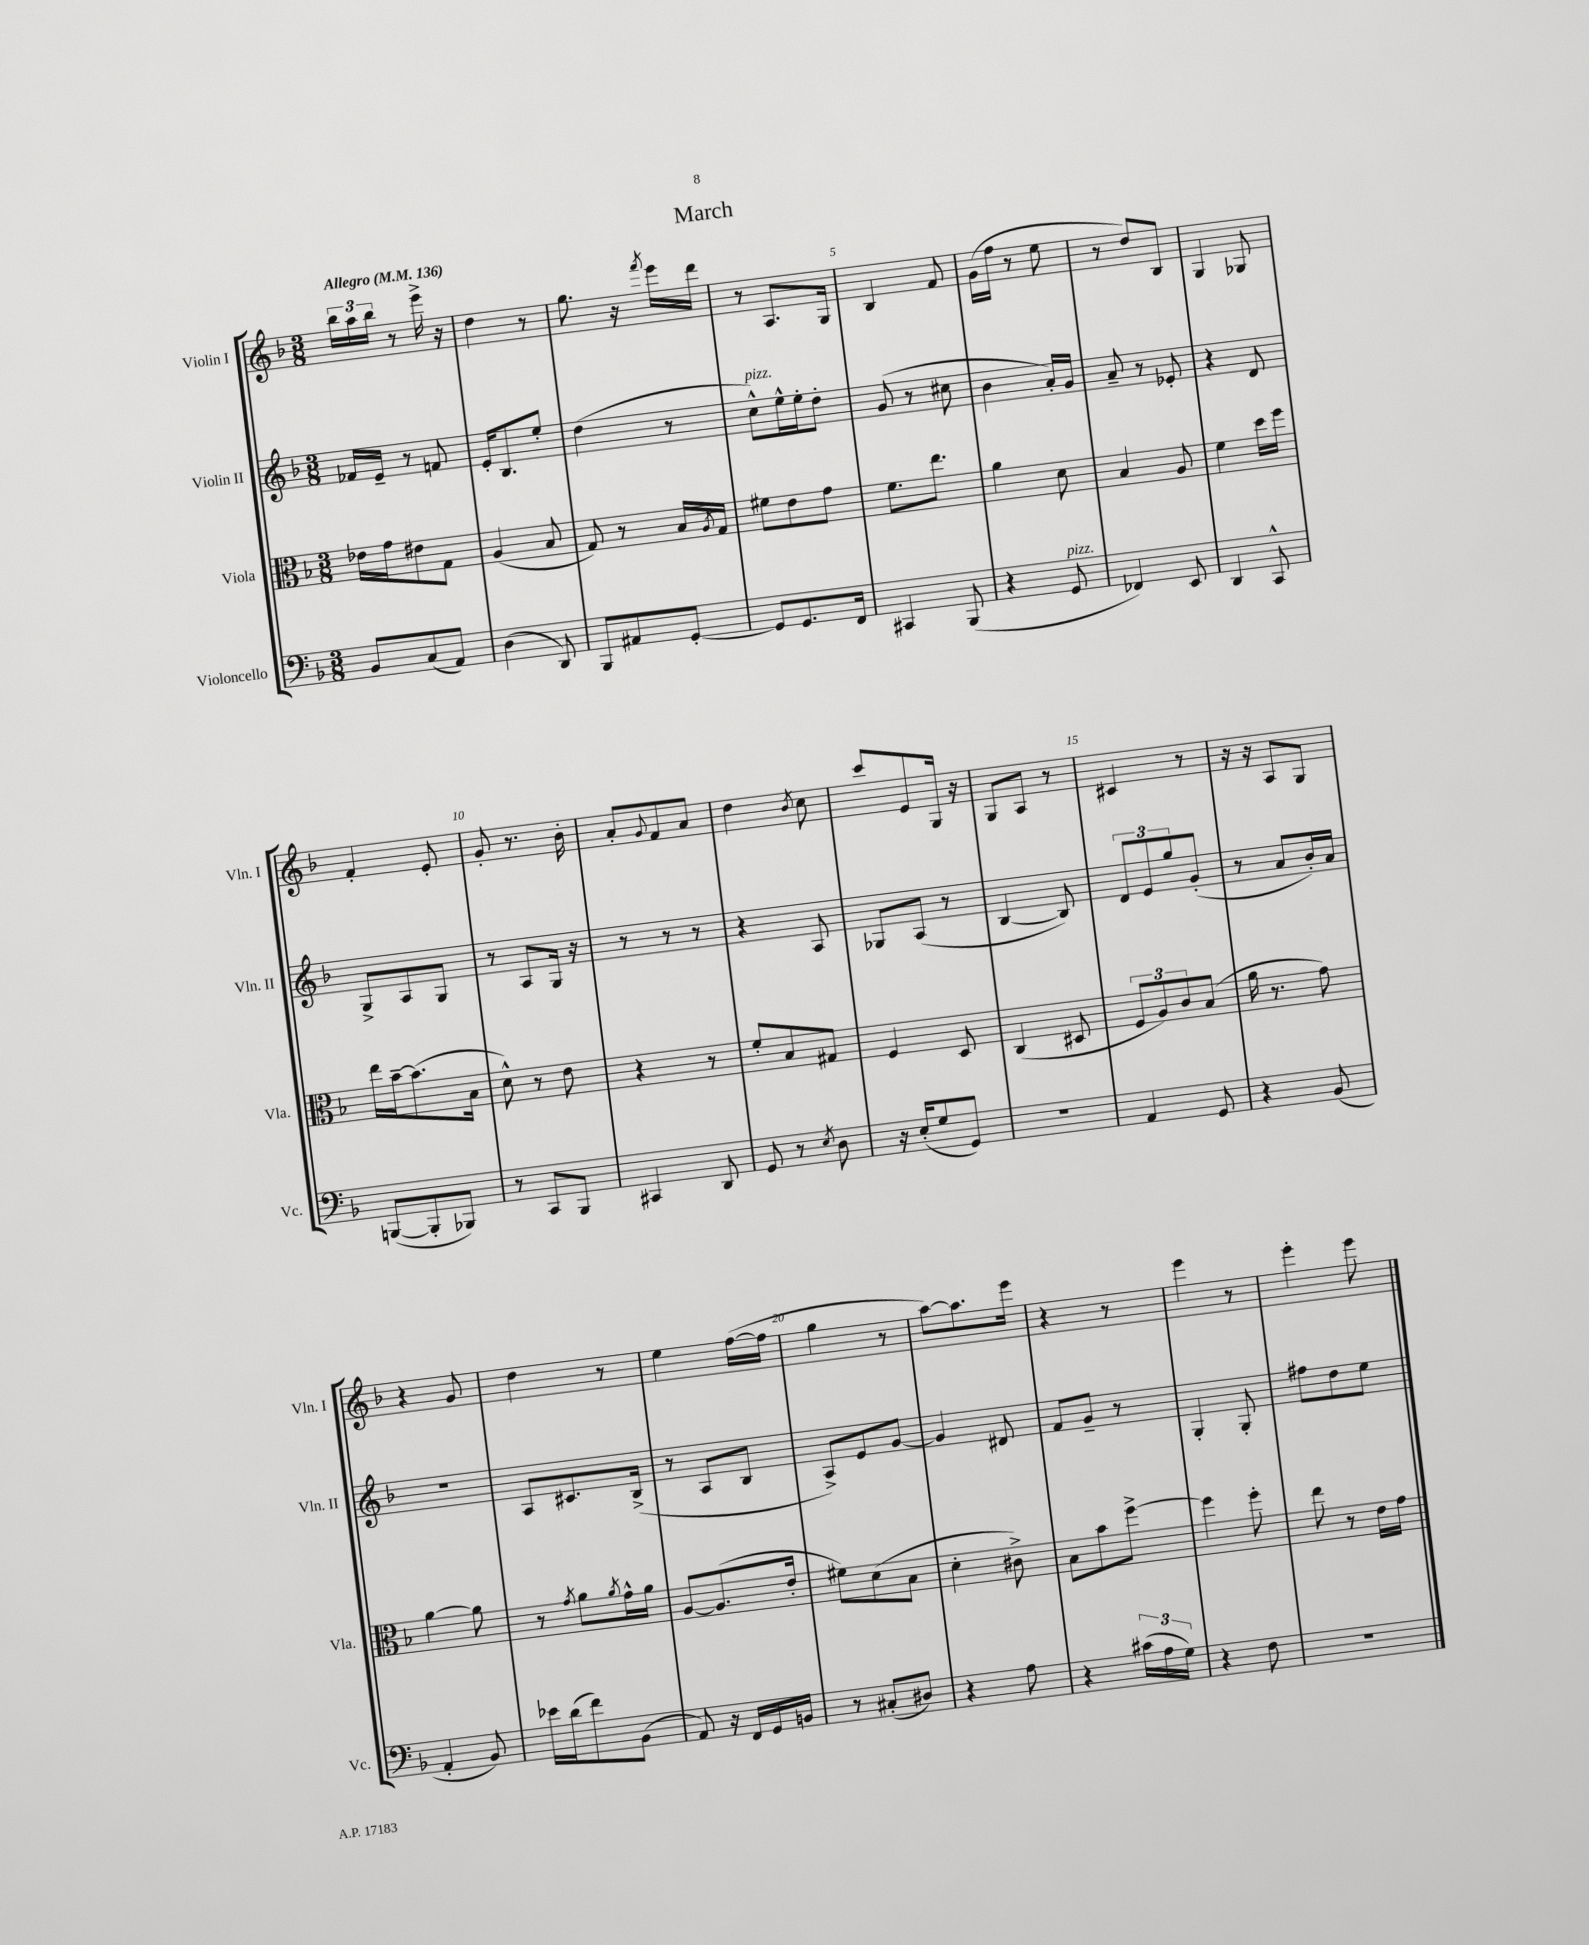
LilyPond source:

\header { title = "March" }
<<
\new StaffGroup <<
\new Staff = "s0" \with { instrumentName = "Violin I" shortInstrumentName = "Vln. I" } {
    \clef treble \key f \major \numericTimeSignature \time 3/8 \tempo "Allegro" 4 = 136
    \tuplet 3/2 { bes''16 a''16 bes''16 } r8 e'''16-> r16 |
    d''4 r8 |
    g''8. r16 \acciaccatura { f'''8 } e'''16 d'''16 |
    r8 a8. g16 |
    bes4 f'8 |
    g'16( f''16 r8 e''8 |
    r8 d''8) bes8 |
    g4 ges8 |
    f'4-. e'8-. |
    g'8-. r8. bes'16-. |
    a'8-. \appoggiatura { g'8 } f'8 a'8 |
    d''4 \acciaccatura { bes'8 } c''8 |
    c'''8 e'8 g16 r16 |
    g8 a8 r8 |
    cis'4 r8 |
    r16 r16 a8 g8 |
    r4 g'8 |
    d''4 r8 |
    e''4 f''16~( f''16 |
    g''4 r8 |
    a''8~) a''8. e'''16 |
    r4 r8 |
    e'''4 r8 |
    e'''4-. e'''8 \bar "|." |
}
\new Staff = "s1" \with { instrumentName = "Violin II" shortInstrumentName = "Vln. II" } {
    \clef treble \key f \major \numericTimeSignature \time 3/8
    fes'16 e'16-- r8 f'8 |
    e'16-. bes8. e''8-. |
    d''4( r8 |
    c''8-^^\markup { \italic "pizz." }) e''16-^ e''16-. d''8-. |
    g'8( r8 cis''8 |
    bes'4 a'16-.) g'16 |
    a'8-- r8 ees'8-. |
    r4 d'8 |
    g8-> a8 g8 |
    r8 a8 g16 r16 |
    r8 r8 r8 |
    r4 a8 |
    ges8 a8( r8 |
    bes4~ bes8) |
    \tuplet 3/2 { d'8 e'8 g''8 } g'8-.( |
    r8 a'8 bes'16-.) a'16 |
    R4. |
    a8 cis'8. bes16->( |
    r8 a8 bes8 |
    a8->) e'8 g'8~ |
    g'4 dis'8 |
    f'8 g'8-- r8 |
    g4-. g8-. |
    fis''8 d''8 e''8 \bar "|." |
}
\new Staff = "s2" \with { instrumentName = "Viola" shortInstrumentName = "Vla." } {
    \clef alto \key f \major \numericTimeSignature \time 3/8
    ees'16 g'16 eis'8 g8 |
    a4( bes8 |
    g8) r8 bes16 \acciaccatura { a8 } g16 |
    fis'8 e'8 g'8 |
    f'8. e''8. |
    a'4 d'8 |
    bes4 a8 |
    f'4 d''16 f''16 |
    e''16 bes'16~-- bes'8.( bes16 |
    d'8-^) r8 e'8 |
    r4 r8 |
    f'8-. bes8 gis8 |
    f4 d8 |
    c4( dis8 |
    \tuplet 3/2 { f8 a8) c'8 } bes8( |
    a'16 r8. g'8) |
    a'4~ a'8 |
    r8 \acciaccatura { g'8 } a'8 \acciaccatura { a'8 } g'16-^ a'16 |
    a8~ a8.( e'16-. |
    fis'8) d'8( bes8 |
    d'4-. cis'8->) |
    bes8 bes'8 f''8~-> |
    f''4 f''8-. |
    e''8 r8 e'16 g'16 \bar "|." |
}
\new Staff = "s3" \with { instrumentName = "Violoncello" shortInstrumentName = "Vc." } {
    \clef bass \key f \major \numericTimeSignature \time 3/8
    bes,8 c8( a,8) |
    d4( d,8) |
    bes,,8 ais,8 g,8~-. |
    g,8 g,8. f,16 |
    cis,4 bes,,8( |
    r4 g,8^\markup { \italic "pizz." } |
    fes,4) e,8 |
    d,4 c,8-^ |
    b,,8~( b,,8-. bes,,8) |
    r8 c,8 bes,,8 |
    cis,4 d,8 |
    g,8 r8 \acciaccatura { e8 } d8 |
    r16 e16-.( g8 g,8) |
    R4. |
    a,4 g,8 |
    r4 bes,8( |
    a,4-. bes,8) |
    ees'16 d'16( f'8) bes,8( |
    a,8) r16 f,16 g,16 b,16 |
    r8 cis8-.( dis8) |
    r4 a8 |
    r4 \tuplet 3/2 { cis'16( a16 g16) } |
    r4 f8 |
    R4. \bar "|." |
}
>>
>>
\layout { \context { \Score \override BarNumber.break-visibility = ##(#f #t #t) barNumberVisibility = #(every-nth-bar-number-visible 5) } }
